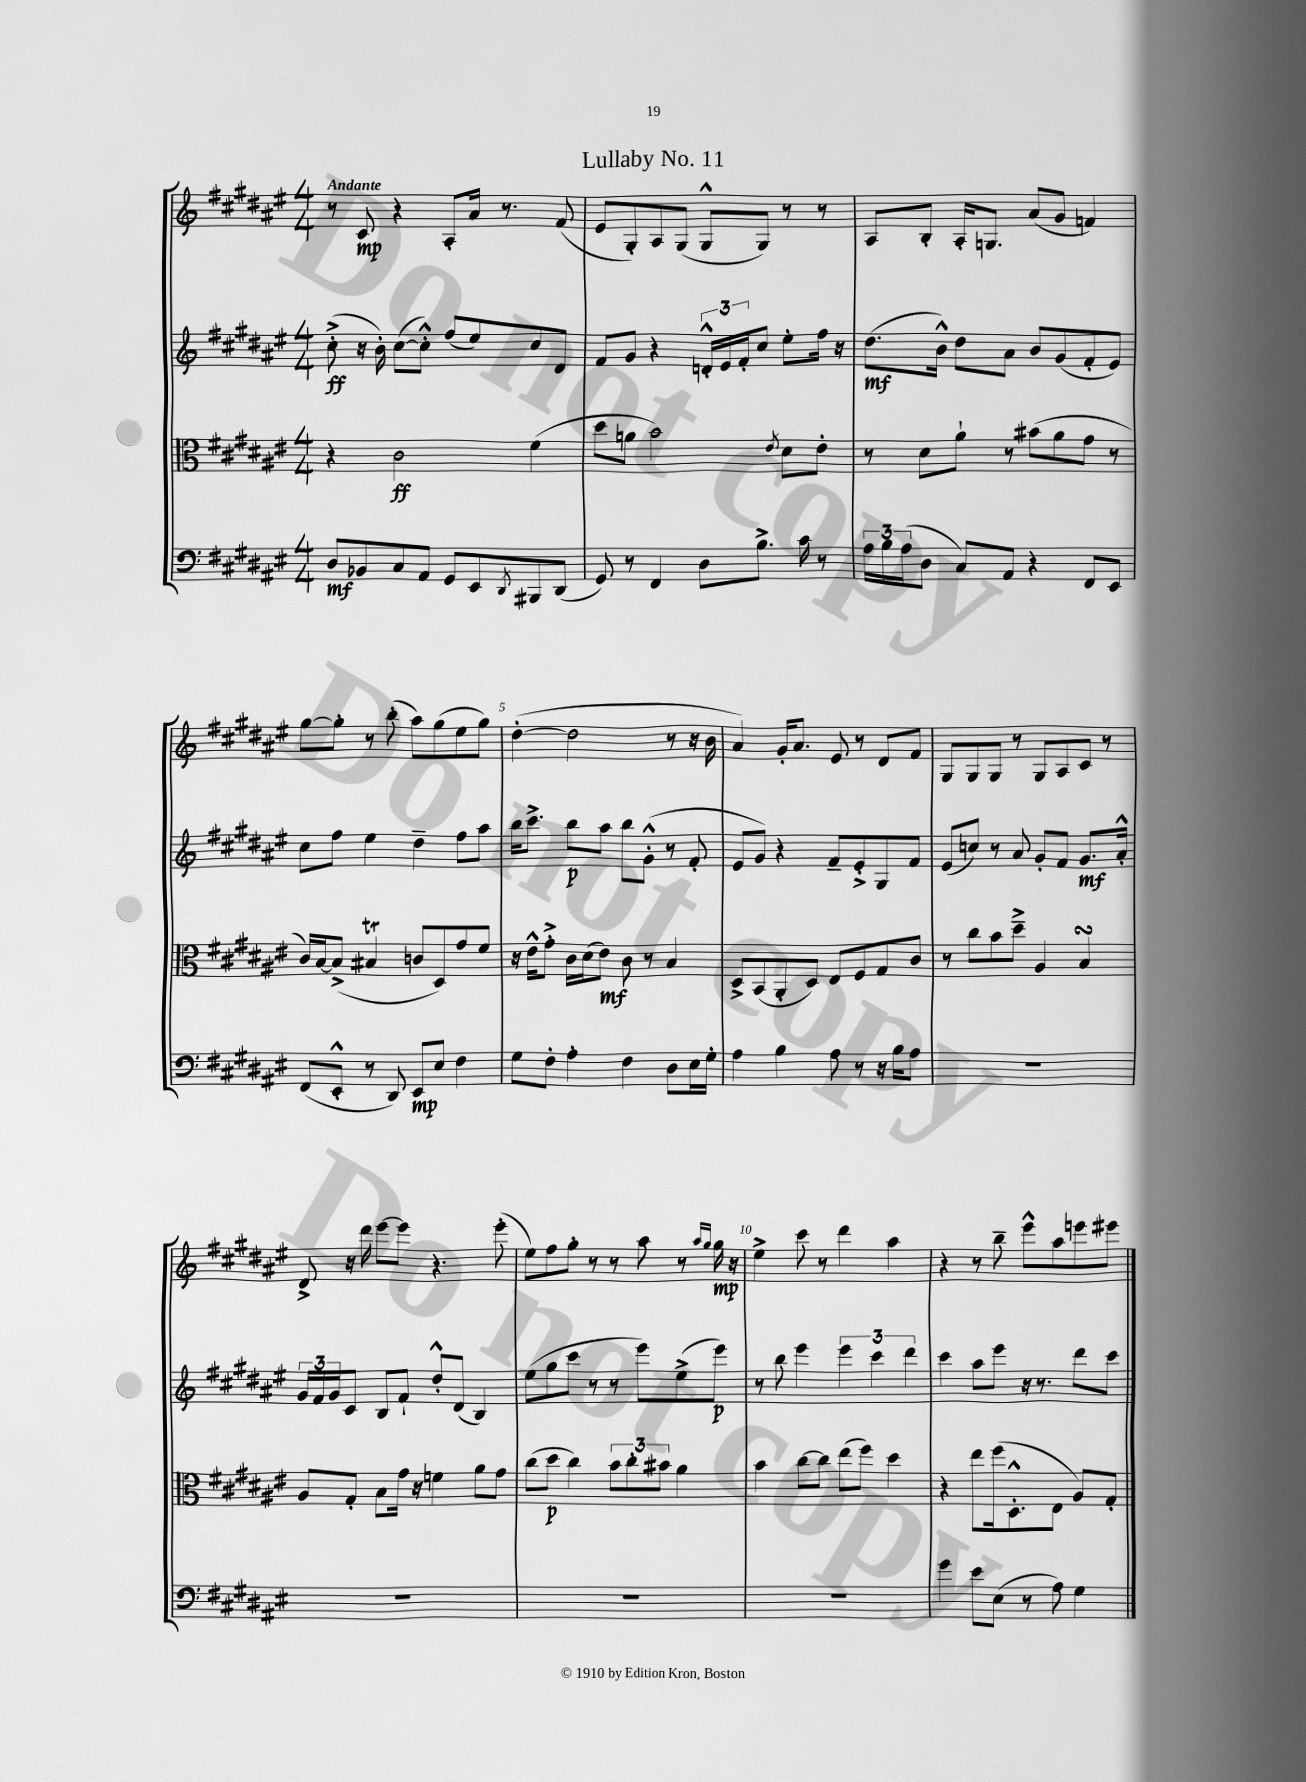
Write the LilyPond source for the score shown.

\header { title = "Lullaby No. 11" }
<<
\new StaffGroup <<
\new Staff = "s0" {
    \clef treble \key fis \major \numericTimeSignature \time 4/4 \tempo "Andante"
    r8 cis'8\mp r4 ais8-. ais'16 r8. fis'8( |
    eis'8 gis8-.) ais8 gis8( gis8-^ gis8) r8 r8 |
    ais8 b8-. ais16-. g8. ais'8( gis'8 f'4) |
    gis''8~ gis''8-. r8 b''8-.( ais''8) gis''8( eis''8 gis''8) |
    dis''4~-.( dis''2 r8 r16 b'16 |
    ais'4) gis'16-. ais'8. eis'8 r8 dis'8 fis'8 |
    gis8 gis8 gis8 r8 gis8 ais8 cis'8 r8 |
    dis'8-> r16 dis'''16 eis'''8~ eis'''8 r4. eis'''8-.( |
    eis''8) fis''8 gis''8-. r8 r8 ais''8 r8 \grace { ais''16 gis''16 } gis''16\mp r16 |
    eis''4-> cis'''8 r8 dis'''4 ais''4 |
    r4 r8 b''8-- eis'''8-^ ais''8 e'''8 eis'''8 \bar "|." |
}
\new Staff = "s1" {
    \clef treble \key fis \major \numericTimeSignature \time 4/4
    cis''8-.->\ff( r16 b'16-.) cis''8~( cis''8-.-^) fis''8( eis''8) cis''8 dis'8 |
    fis'8 gis'8 r4 \tuplet 3/2 { d'16-.-^ eis'16 fis'16-. } cis''8 eis''8-. fis''16 r16 |
    dis''8.\mf( b'16-^) dis''8 ais'8 b'8 gis'8( fis'8-. eis'8) |
    cis''8 fis''8 eis''4 dis''4-- fis''8 ais''8 |
    b''16 cis'''8.-> b''8\p ais''8 b''8 gis'8-.-^( r8 fis'8-. |
    eis'8 gis'8) r4 fis'8-- eis'8-.-> gis8 fis'8 |
    eis'8( c''8) r8 ais'8 gis'8-. fis'8 gis'8.\mf ais'16-.-^ |
    \tuplet 3/2 { gis'16 fis'16 gis'16 } cis'8 b8 fis'8-! dis''8-.-^ dis'8( b4) |
    eis''8( gis''8 cis'''8 r8 r8 eis'''8) eis''8->( eis'''8\p) |
    r8 b''8 eis'''4 \tuplet 3/2 { eis'''4 cis'''4 dis'''4 } |
    cis'''4 ais''8 eis'''8 r16 r8. dis'''8 cis'''8 \bar "|." |
}
\new Staff = "s2" {
    \clef alto \key fis \major \numericTimeSignature \time 4/4
    r4 cis'2\ff fis'4( |
    dis''8 a'8 b'2) \acciaccatura { eis'8 } dis'8 eis'8-. |
    r8 dis'8 ais'8-! r8 bis'8( ais'8 gis'8 r8 |
    cis'16) b16~ b8->( bis4\trill c'8 dis8) gis'8 fis'8 |
    r16 eis'16-^ gis'8-.-> cis'16 dis'16( eis'8\mf) cis'8 r8 b4 |
    dis8-> b,8( ais,8-. dis8) eis8 fis8 gis8 cis'8 |
    r8 cis''8 b'8 dis''8---> ais4 b4\turn |
    ais8 gis8-. b8 gis'16 r16 f'4 ais'8 gis'8 |
    cis''8( dis''8\p cis''4) \tuplet 3/2 { b'8 cis''8-. bis'8 } ais'4 |
    b'4 cis''8~ cis''8 eis''8( fis''8) dis''4 |
    r4 eis''8 fis''16( dis8.-.-^ eis8 ais8) gis8-. \bar "|." |
}
\new Staff = "s3" {
    \clef bass \key fis \major \numericTimeSignature \time 4/4
    dis8\mf bes,8 cis8 ais,8 gis,8 eis,8 \acciaccatura { dis,8 } bis,,8 dis,8( |
    gis,8) r8 fis,4 dis8 b8.-> cis'16 r8 |
    \tuplet 3/2 { ais16 b16 ais16( } dis8 cis8) ais,8 r4 fis,8 eis,8 |
    fis,8( eis,8-.-^ r8 dis,8) eis,8\mp eis8 fis4 |
    gis8 fis8-. ais4-. fis4 dis8 eis16 gis16-. |
    ais4 b4 ais8 r8 r16 b16 ais8 |
    R1 |
    R1 |
    R1 |
    R1 |
    gis'4 eis'8 eis8( r8 ais8) gis4 \bar "|." |
}
>>
>>
\layout { \context { \Score \override BarNumber.break-visibility = ##(#f #t #t) barNumberVisibility = #(every-nth-bar-number-visible 5) } }
